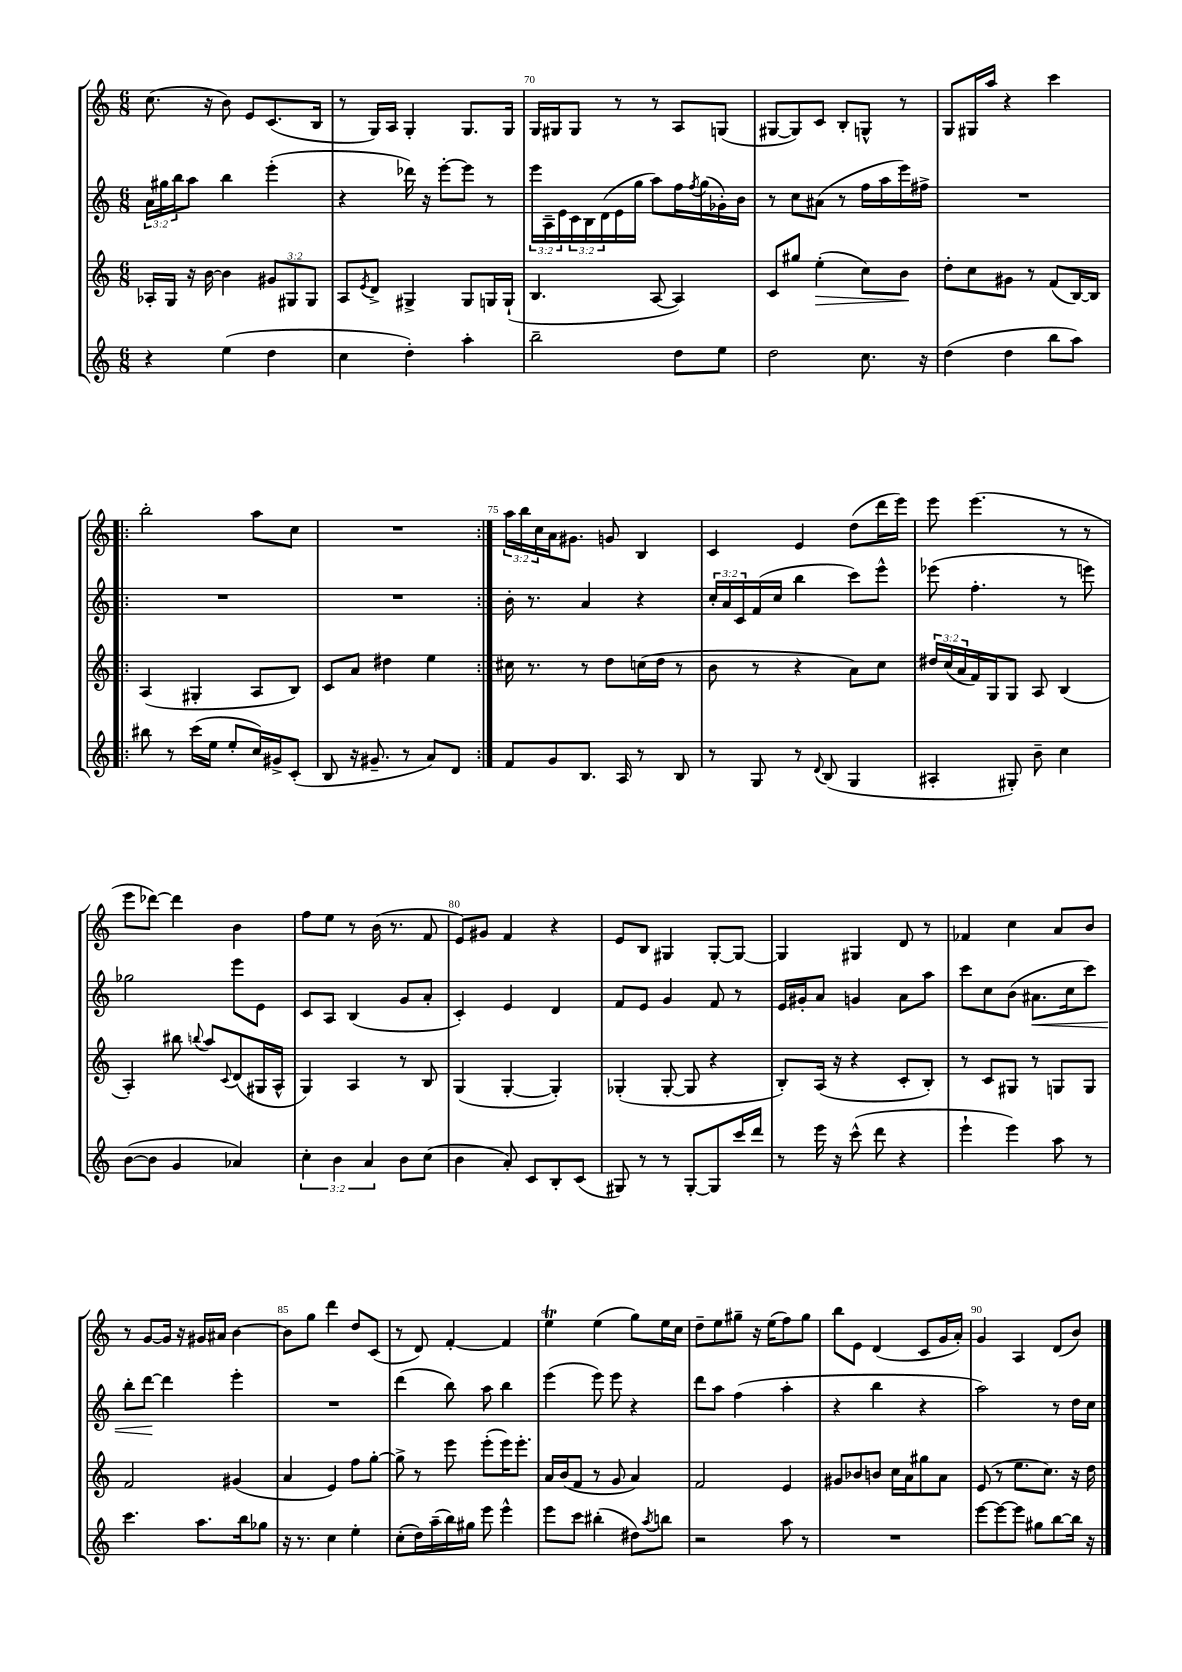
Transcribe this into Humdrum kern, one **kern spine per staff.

**kern	**kern	**kern	**kern
*staff4	*staff3	*staff2	*staff1
*clefG2	*clefG2	*clefG2	*clefG2
*k[]	*k[]	*k[]	*k[]
*M6/8	*M6/8	*M6/8	*M6/8
4r	16A-'	24a	(8.cc
.	.	24gg#	.
.	16G	.	.
.	.	24bb	.
.	16r	8aa	.
.	[16b	.	16r
(4ee	4b]	4bb	8b)
.	.	.	8e
4dd	12g#	(4eee'	(8.c
.	12G#	.	.
.	12G#	.	.
.	.	.	16B
=	=	=	=
4cc	8A	4r	8r
.	8qe	.	.
.	8d^	.	16G)
.	.	.	16A
4dd')	4G#^	16ddd-)	4G'
.	.	16r	.
.	.	[8eee'	.
4aa'	8G#	8eee]	8.G
.	16G	8r	.
.	(16G`	.	16G
=	=	=	=
2bb~	4.B	24eee	16G
.	.	24A~	.
.	.	.	16G#
.	.	24e	.
.	.	24c	8G#
.	.	24B	.
.	.	(24d	.
.	.	16e	8r
.	.	16gg	.
.	[8A	8aa)	8r
8dd	4A])	16ff	8A
.	.	8qff	.
.	.	(16gg	.
8ee	.	16g-')	(8G
.	.	16b	.
=	=	=	=
2dd	8c	8r	[8G#
.	8gg#	8cc	8G#])
.	(4ee'	(8a#	8c
.	.	8r	8B'
8.cc	8cc)	16ff	8G^^
.	.	16aa	.
.	8b	16eee)	8r
16r	.	16ff#^	.
=	=	=	=
(4dd	8dd'	2.r	8G
.	8cc	.	16G#
.	.	.	16aa
4dd	8g#	.	4r
.	8r	.	.
8bb	(8f	.	4ccc
8aa)	[16B)	.	.
.	16B]	.	.
=!|:	=!|:	=!|:	=!|:
8bb#	(4A	2.r	2bb'
8r	.	.	.
(16ccc	4G#'	.	.
16ee	.	.	.
8ee'	.	.	.
16cc)	8A	.	8aa
16g#^	.	.	.
(8c'	8B)	.	8cc
=	=	=	=
8B	8c	2.r	2.r
16r	8a	.	.
8.g#~	.	.	.
.	4dd#	.	.
8r	.	.	.
8a)	4ee	.	.
8d	.	.	.
=:|!	=:|!	=:|!	=:|!
8f	16cc#	16b'	24aa
.	.	.	24bb
.	8.r	8.r	.
.	.	.	24cc
8g	.	.	16a
.	.	.	8.g#
8.B	8r	4a	.
.	8dd	.	8g
16A	.	.	.
8r	(16cc	4r	4B
.	16dd	.	.
8B	8r	.	.
=	=	=	=
8r	8b	24cc'	4c
.	.	24a	.
.	.	24c	.
8G	8r	(16f	.
.	.	16cc	.
8r	4r	4bb	4e
8qqd	.	.	.
(8B	.	.	.
4G	8a)	8ccc)	(8dd
.	8cc	8eee^^	16ddd
.	.	.	16eee)
=	=	=	=
4A#'	24dd#	(8eee-	8eee
.	(24cc	.	.
.	24a	.	.
.	16f)	4.ff'	(4.eee
.	16G	.	.
8G#')	8G	.	.
8b~	8A	.	.
4cc	(4B	8r	8r
.	.	8eee)	8r
=	=	=	=
([8b	4A')	2gg-	8eee
8b]	.	.	[8ddd-)
4g	8bb#	.	4ddd-]
.	8qqbb	.	.
.	8aa	.	.
.	8qqc	.	.
4a-)	(8d	8eee	4b
.	16G#	8e	.
.	16A^^	.	.
=	=	=	=
6cc'	4G)	8c	8ff
.	.	8A	8ee
6b	.	.	.
.	4A	(4B	8r
6a	.	.	.
.	.	.	(16b
.	.	.	8.r
8b	8r	8g	.
(8cc	8B	8a'	8f
=	=	=	=
4b	(4G	4c')	8e)
.	.	.	8g#
8a')	[4G'	4e	4f
8c	.	.	.
8B'	4G'])	4d	4r
(8c	.	.	.
=	=	=	=
8G#)	(4G-'	8f	8e
8r	.	8e	8B
8r	[8G-'	4g	4G#
[8G#'	8G-]	.	.
8G#]	4r	8f	[8G#'
16ccc	.	8r	8G#_
16ddd	.	.	.
=	=	=	=
8r	8B')	16e	4G#]
.	.	16g#'	.
16eee	(16A	8a	.
16r	16r	.	.
(8ccc^^	4r	4g	4G#
8ddd	.	.	.
4r	8c'	8a	8d
.	8B')	8aa	8r
=	=	=	=
4eee`	8r	8ccc	4f-
.	8c	8cc	.
4eee)	8G#	(8b	4cc
.	8r	8.a#	.
8aa	8G	.	8a
.	.	16cc	.
8r	8G	8ccc)	8b
=	=	=	=
4.ccc	2f	8bb'	8r
.	.	[8ddd	[8g
.	.	4ddd]	16g]
.	.	.	16r
8.aa	.	.	16g#
.	.	.	16a#
.	(4g#	4eee'	[4b
16bb	.	.	.
8gg-	.	.	.
=	=	=	=
16r	4a	2.r	8b]
8.r	.	.	.
.	.	.	8gg
4cc	4e)	.	4ddd
4ee'	8ff	.	8dd
.	[8gg'	.	(8c
=	=	=	=
(8cc'	8gg^]	(4ddd	8r
16dd)	8r	.	8d)
(16aa~	.	.	.
16bb)	8eee	8bb)	[4f'
16gg#	.	.	.
8eee	(8eee'	8aa	.
4eee^^	16eee)	4bb	4f]
.	8.eee'	.	.
=	=	=	=
8eee	16a	(4eee	4ee
.	(16b	.	.
8ccc	8f	.	.
(4bb#'	8r	8eee)	(4ee
.	8g	8eee	.
8dd#)	4a)	4r	8gg)
8qaa	.	.	.
8bb	.	.	16ee
.	.	.	16cc
=	=	=	=
2r	2f	8ddd	8dd~
.	.	8aa	8ee
.	.	(4ff	8gg#~
.	.	.	16r
.	.	.	(16ee
8aa	4e	4aa'	8ff)
8r	.	.	8gg#
=	=	=	=
2.r	8g#	4r	8bb
.	8b-	.	8e
.	8b	4bb	(4d
.	16cc	.	.
.	16a	.	.
.	8gg#	4r	8c
.	8a	.	16g
.	.	.	16a')
=	=	=	=
[8eee	(8e	2aa)	4g
8eee_	8r	.	.
8eee]	8.ee	.	4A
8gg#	.	.	.
.	8.cc)	.	.
[8bb	.	8r	(8d
16bb]	16r	16dd	8b)
16r	16dd	16cc	.
==	==	==	==
*-	*-	*-	*-
